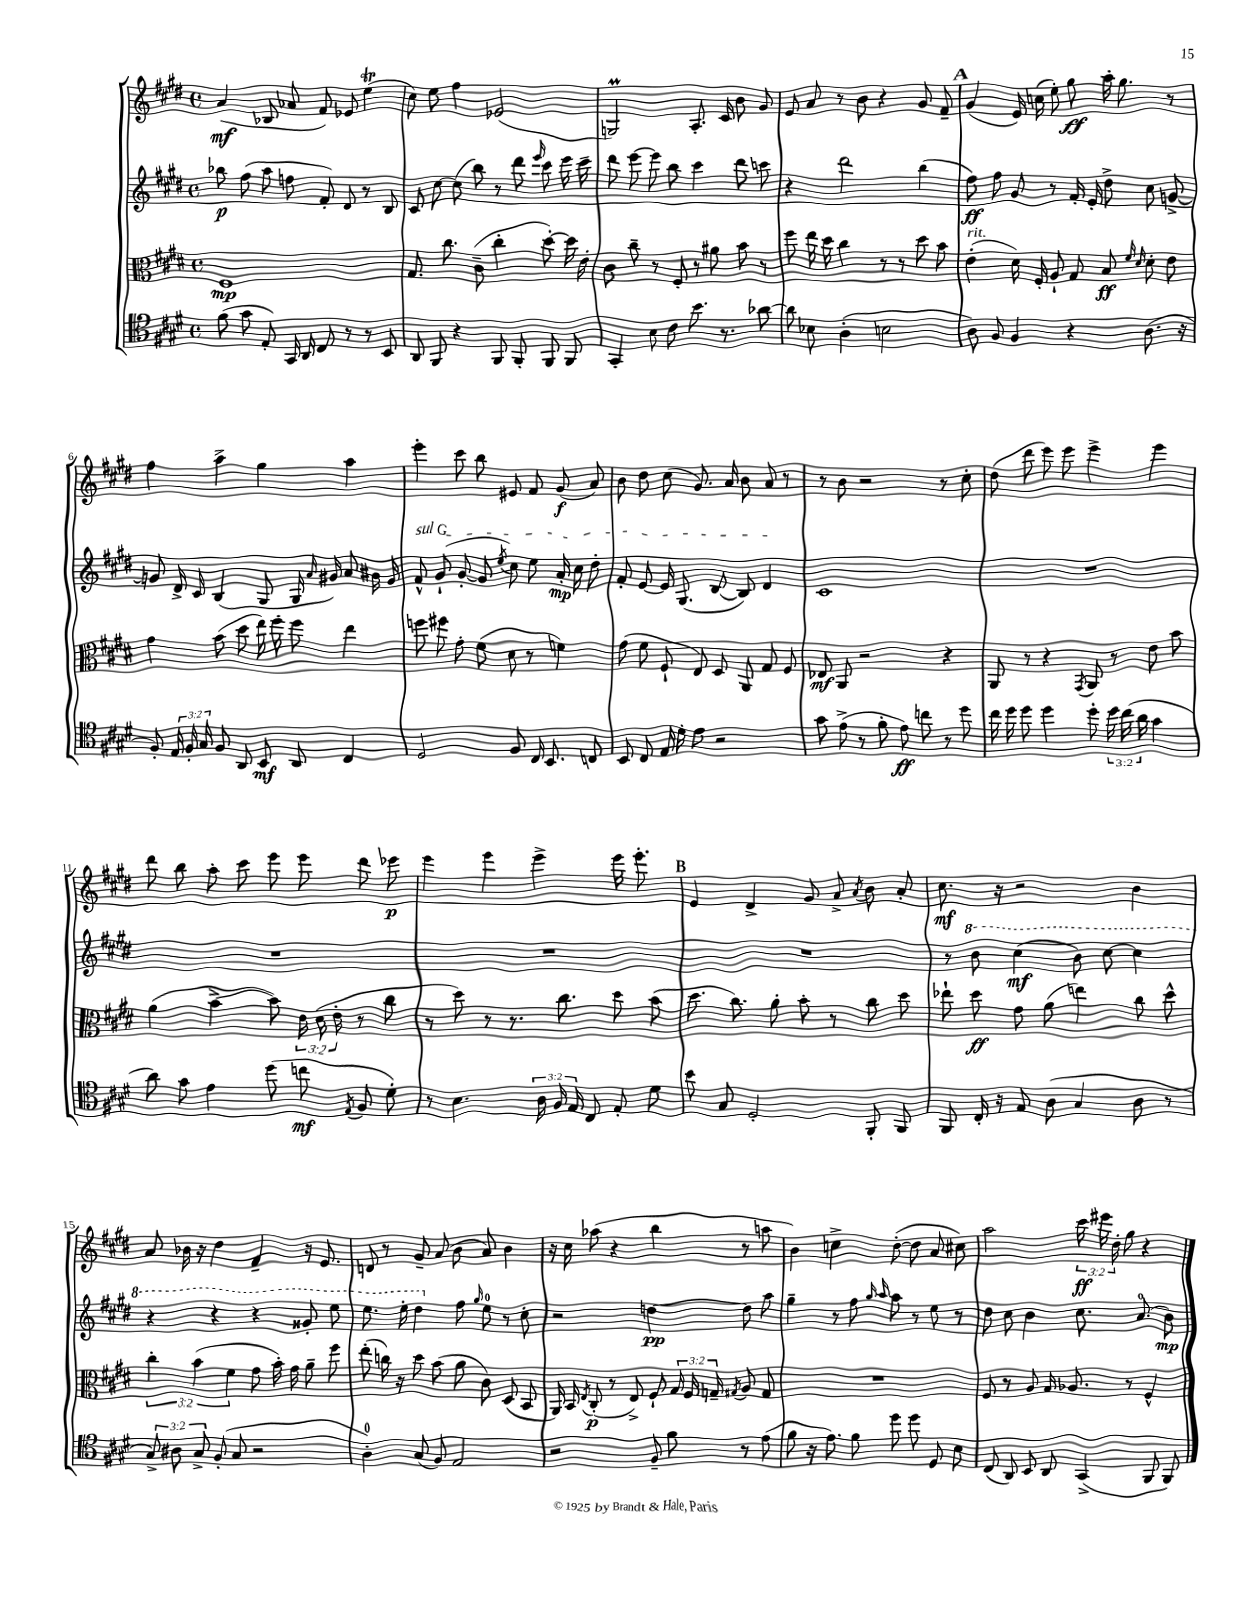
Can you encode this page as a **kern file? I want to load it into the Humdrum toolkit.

**kern	**kern	**kern	**kern
*staff4	*staff3	*staff2	*staff1
*clefC4	*clefC3	*clefG2	*clefG2
*k[f#c#g#d#]	*k[f#c#g#d#]	*k[f#c#g#d#]	*k[f#c#g#d#]
*M4/4	*M4/4	*M4/4	*M4/4
*met(c)	*met(c)	*met(c)	*met(c)
(8f#\	1F#	8bb-\	(4a/
8g#\	.	(8ff#\	.
8E'/)	.	8aa\	8B-/
16GG#/	.	8ff\	8a-/
16AA/	.	.	.
8C#/	.	8f#'/)	8f#/)
8r	.	8d#/	8e-/
8r	.	8r	(4ee\
8BB/	.	8B/	.
=	=	=	=
8AA/	8.G#/	8c#/	8cc#\)
8FF#/	.	[8cc#\	8ee\
.	8.cc#\	.	.
4r	.	(8cc#\]	4ff#\
.	(8c#~\	8bb\)	.
8FF#/	4cc#'\	8r	(2e-/
8FF#'/	.	8ddd#\	.
.	.	16qqeee/	.
8FF#/	[8dd#'\)	8ccc#\	.
8FF#/	16dd#\]	16eee\	.
.	16e'\	16ccc#~\	.
=	=	=	=
4GG#'/	8c#\	8ddd#\	2G/)
.	8cc#~\	[8eee\	.
8B\	8r	8eee\]	.
8c#\	8F#'/	8bb\	.
8.b\	8r	4ccc#\	8.A'/
.	8a#\	.	.
8.r	.	.	16c#/
.	8b\	8ddd#\	8b\
[8a-\	8r	8ccc\	8g#/
=	=	=	=
8a-\]	8ff#\	4r	8e/
8B-\	16ee\	.	8a/
.	16dd#\	.	.
(4A'\	4cc#\	2ddd#\	8r
.	.	.	8b\
2B\	8r	.	4r
.	8r	.	.
.	8dd#\	(4bb\	8g#/
.	8b\	.	8f#~/
=	=	=	=
8A\)	(4e'\	8ff#\)	(4g#/
8F#/	.	8ff#\	.
4F#/	16d#\)	8g#/	16e/)
.	16F#'/	.	(16cc\
.	8A`/	8r	8ee'\)
4r	8G#/	16f#'/	8gg#\
.	.	16e'/	.
.	8B/	8dd#^\	16aa'\
.	.	.	8.gg#\
.	16qqf#/	.	.
.	16qqd#/	.	.
(8.A\	8d#'\	8cc#\	.
.	8e\	[8g^/	8r
16r	.	.	.
=	=	=	=
8F#'/)	4g#\	8g/]	4ff#\
24E/	.	16d#^/	.
24F#'/	.	.	.
.	.	16c#/	.
24G#/	.	.	.
8F#/	(8b\	(4B/	4aa^\
8AA/	8dd#\	.	.
8BB/	16ee\)	8G#/	4gg#\
.	16ff#'\	.	.
8AA/	8ff#\	16G#/	.
.	.	16qqa/	.
.	.	16g#/)	.
4C#/	4ee\	8a/	4aa\
.	.	16b#\	.
.	.	16g#/	.
=	=	=	=
2D#/	8ff\	8f#^^/	4eee'\
.	8ff#\	(8g#`/	.
.	8g#'\	[8g#'/	8ccc#\
.	(8f#\	8g#/]	8bb\
.	.	8qee/	.
8F#/	8d#\	8cc#\)	8e#/
16C#/	8r	8ee\	8f#/
8.BB/	.	.	.
.	4f\)	16a'/	(8g#/
.	.	16cc#\	.
8C/	.	8dd#'\	8a/)
=	=	=	=
8BB/	(8g#\	8f#'/	8b\
8C#/	8f#\	[8e/	8dd#\
16E/	8F#`/	16e/]	(8cc#\
16d#'\	.	(8.G#/	.
8e\	8E/)	.	8.g#/)
2r	8D#/	[8B/	.
.	.	.	16a/
.	8AA/	8B/])	8b\
.	8G#/	4d#/	8a/
.	8F#/	.	8r
=	=	=	=
8g#\	8E-/	1c#	8r
(8e^\	8AA/	.	8b\
8r	2r	.	2r
8f#'\	.	.	.
8e\)	.	.	.
8cc\	.	.	.
8r	4r	.	8r
8dd#\	.	.	8cc#'\
=	=	=	=
16cc#\	8AA/	1r	(8dd#\
16dd#\	.	.	.
8dd#\	8r	.	8ddd#\
4dd#\	4r	.	8eee\)
.	.	.	8eee\
.	8qGG#/	.	.
8dd#'\	8AA/	.	4eee^\
24dd#\	8r	.	.
(24cc#\	.	.	.
24a\	.	.	.
4g#\	8e\	.	4eee\
.	8b\	.	.
=	=	=	=
8a\)	(4a\	1r	8ddd#\
8g#\	.	.	8bb\
4e\	[4b^\	.	8aa'\
.	.	.	8ccc#\
(8dd#\	8b\])	.	8eee\
8cc\	24e\	.	8eee\
.	(24d#\	.	.
.	24e'\	.	.
8qE/	.	.	.
8F#/	8r	.	8ddd#\
8d#'\)	8cc#\	.	8eee-\
=	=	=	=
8r	8r	1r	4eee\
4.B\	8dd#\)	.	.
.	8r	.	4eee\
.	8.r	.	.
24A\	.	.	4eee^\
24F#/	.	.	.
.	8.cc#\	.	.
24E/	.	.	.
8C#/	.	.	.
8E'/	8dd#\	.	16eee\
.	.	.	8.eee'\
8d#\	(8b\	.	.
=	=	=	=
8b\	8.dd#\	1r	4e/
8G#/	.	.	.
.	8.cc#\)	.	.
2D#'/	.	.	4d#^/
.	8a'\	.	.
.	8b'\	.	8g#/
.	8r	.	8a^/
.	.	.	8qa/
8FF#'/	8cc#\	.	8b\
8FF#/	8dd#\	.	8a'/
=	=	=	=
8FF#/	8ee-`\	8r	8.cc#\
16C#'/	8dd#\	8bb\	.
16r	.	.	16r
8E/	8g#\	(4ccc#\	2r
(8A\	(8a\	.	.
4G#/	4ee\)	8bb\)	.
.	.	[8ccc#\	.
8A\	8cc#\	4ccc#\]	4b\
8r	8dd#^^\	.	.
=	=	=	=
12G#^/)	6cc#'\	4r	8a/
12A#\	.	.	.
.	.	.	16b-\
12G#^/	(6b\	.	.
.	.	.	16r
(8F#'/	.	4r	4dd#\
.	6f#\	.	.
8G#/	.	.	.
2r	8g#\	4r	4f#~/
.	16b'\)	.	.
.	16g#\	.	.
.	8a~\	8gg##'/	16r
.	.	.	8.e/
.	8ff#\	8eee\	.
=	=	=	=
4A'\)	(8ee'\	8.eee\	8d/
.	16cc\)	.	8r
.	16r	16eee'\	.
(8G#/	8dd#\	4ddd#\	8g#~/
8F#/)	(8b\	.	(8a/
2E/	8a\	8ff#\	8b\
.	.	16qqgg#/	.
.	8c#\)	8ee\	8a/)
.	(8D#/	8r	4b\
.	8BB/	8cc#'\	.
=	=	=	=
2r	16AA/)	2r	16r
.	16BB/	.	16cc#\
.	8qE/	.	.
.	(8C#'/	.	(8aa-\
.	8r	.	4r
.	8E^/)	.	.
8F#~/	8F#`/	[4dd\	4bb\
8f#\	24G#/	.	.
.	24F#/	.	.
.	24G~/	.	.
.	8qG#/	.	.
8r	8A/	8dd\]	8r
(8e\	8G#/	8aa\	8aa\
=	=	=	=
8f#\	1r	4gg#~\	4b\)
16r	.	.	.
8.e\)	.	.	.
.	.	8r	4cc^\
8f#\	.	8ff#\	.
.	.	16qqgg#/	.
.	.	16qqaa/	.
8dd#\	.	8aa\	([8dd#'\
8dd#\	.	8r	8dd#\]
8D#/	.	8ee\	8a/
8B\	.	8r	8cc#\)
=	=	=	=
(8C#/	8F#/	8dd#\	2aa\
8AA/)	8r	8cc#\	.
8BB/	8A/	4b\	.
8AA/	16G#/	.	.
.	8.A-/	.	.
(4GG#^/	.	8.cc#\	24ccc#\
.	.	.	24eee#\
.	.	.	24dd#'\
.	8r	.	8gg#\
.	.	(8.a/	.
8FF#/	4F#^^/	.	4r
8FF#/)	.	8b\)	.
==	==	==	==
*-	*-	*-	*-
